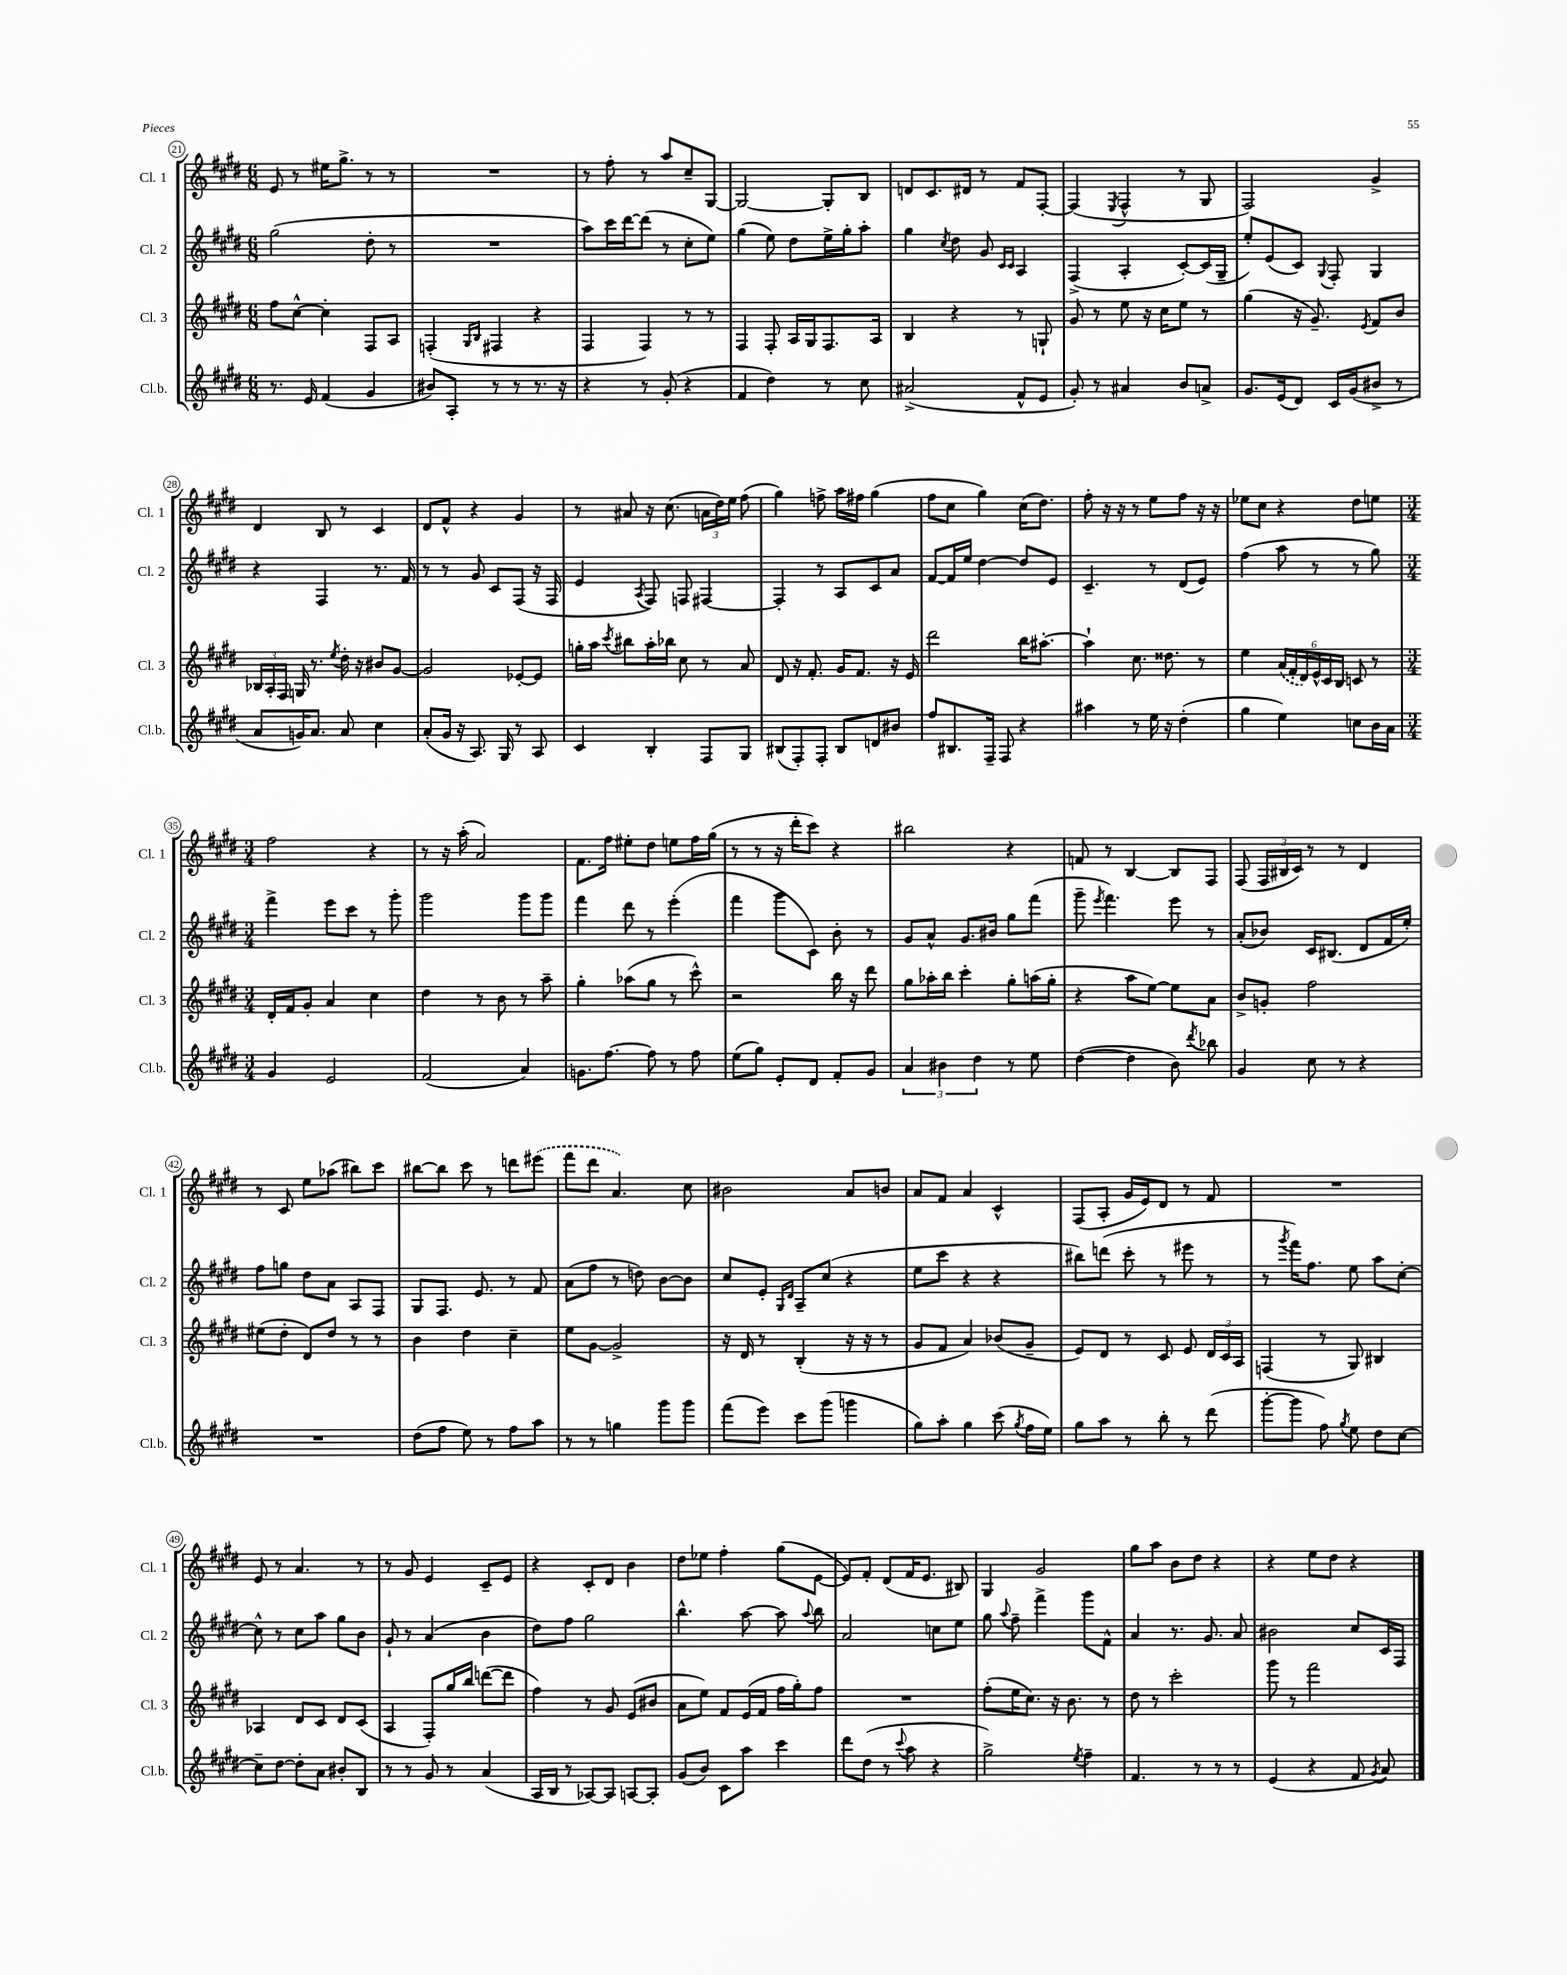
<<
\new StaffGroup <<
\new Staff = "s0" \with { instrumentName = "Cl. 1" shortInstrumentName = "Cl. 1" } {
    \clef treble \key e \major \numericTimeSignature \time 6/8
    \autoBeamOff e'8 r8 eis''16[ gis''8.]-> r8 r8 |
    R2. |
    r8 fis''8-. r8 a''8[ cis''8-- gis8]~ |
    gis2~ gis8[-. b8] |
    d'8[ cis'8. dis'16] r8 fis'8[ fis8]~-. |
    fis4( \acciaccatura { e8 } fis4-^ r8 gis8 |
    fis2) gis'4-> |
    dis'4 b8 r8 cis'4 |
    dis'8[ fis'8]-^ r4 gis'4 |
    r8 ais'8 r16 cis''8.( \tuplet 3/2 { a'16[ dis''16) e''16] } fis''8( |
    gis''4) f''8-> a''16[ fis''16] gis''4( |
    fis''8[ cis''8] gis''4) cis''16[( dis''8.]) |
    fis''8-. r16 r16 r8 e''8[ fis''8] r16 r16 |
    ees''8[ cis''8] r4 dis''8[ e''8] |
    \numericTimeSignature \time 3/4 fis''2 r4 |
    r8 r16 a''16-.( a'2) |
    fis'8.[ fis''16] eis''8[-. dis''8] e''8[ fis''16 gis''16]( |
    r8 r8 r16 dis'''16[-. cis'''8]) r4 |
    bis''2 r4 |
    f'8 r8 b4~ b8[ fis8] |
    fis8( \tuplet 3/2 { fis16[ bis16 cis'16]) } r8 r8 dis'4 |
    r8 cis'8 e''8[ aes''8]( bis''8[) cis'''8] |
    bis''8[~ bis''8] cis'''8 r8 d'''8[ \once \slurDashed eis'''8]( |
    fis'''8[ dis'''8] a'4.) cis''8 |
    bis'2 a'8[ b'8] |
    a'8[ fis'8] a'4 cis'4-^ |
    fis8[( a8]-. gis'16[ e'16) dis'8] r8 fis'8 |
    R2. |
    e'8 r8 a'4. r8 |
    r8 gis'8 e'4 cis'8[-- e'8] |
    r4 cis'8[-. dis'8] b'4 |
    dis''8[ ees''8] fis''4-. gis''8[( e'8]~ |
    e'8[) fis'8]-. dis'8[( fis'16 e'8.] bis8) |
    gis4 gis'2 |
    gis''8[ a''8] b'8[ dis''8] r4 |
    r4 e''8[ dis''8] r4 \bar "|." |
}
\new Staff = "s1" \with { instrumentName = "Cl. 2" shortInstrumentName = "Cl. 2" } {
    \clef treble \key e \major \numericTimeSignature \time 6/8
    \autoBeamOff gis''2( dis''8-. r8 |
    R2. |
    a''8[) cis'''16 dis'''16~ dis'''8]( r8 cis''8[-. e''8]) |
    gis''4( e''8) dis''8[ e''16-> gis''16-. a''8]-. |
    gis''4 \acciaccatura { cis''8 } dis''8 gis'8 \grace { cis'16[ cis'16] } a4 |
    fis4->( a4-. cis'8[~-.) cis'16( gis16]-- |
    e''8[-.) e'8( cis'8]) \appoggiatura { gis8 } fis8-. gis4 |
    r4 fis4 r8. fis'16 |
    r8 r8 gis'8 cis'8[ fis8]( r16 fis16 |
    e'4 \acciaccatura { a8 } fis8) f8 fis4~ |
    fis4-. r8 a8[ cis'8 a'8] |
    fis'8[~ fis'16 e''16] dis''4~ dis''8[ e'8] |
    cis'4.-- r8 dis'8[( e'8]) |
    fis''4( a''8 r8 r8 gis''8) |
    \numericTimeSignature \time 3/4 fis'''4-> e'''8[ cis'''8] r8 gis'''8-. |
    gis'''2 gis'''8[ gis'''8] |
    fis'''4 dis'''8 r8 e'''4-.( |
    fis'''4 gis'''8[ cis'8]) b'8-. r8 |
    gis'8[ a'8]-^ gis'8.[ bis'16] gis''8[ fis'''8]( |
    gis'''8-- \acciaccatura { e'''8 } fis'''4.) e'''8 r8 |
    a'8[-.( bes'8]) cis'16[ bis8.]( dis'8[ fis'16 e''16]-.) |
    fis''8[ g''8] dis''8[ a'8] a8[ fis8] |
    gis8[ fis8.] e'8. r8 fis'8 |
    a'8[( fis''8] r8 d''8) b'8[~ b'8] |
    cis''8[ e'8]-. \grace { gis16[ dis'16] } a8[-- cis''8]( r4 |
    e''8[ cis'''8] r4 r4 |
    bis''8[) d'''8]( cis'''8-. r8 eis'''8 r8 |
    r8 \acciaccatura { gis'''8 } fis'''16[) fis''8.] e''8 a''8[ cis''8]~-. |
    cis''8-^ r8 cis''8[ a''8] gis''8[ b'8] |
    gis'8-! r8 a'4( b'4 |
    dis''8[) fis''8] gis''2 |
    b''4.-^ a''8~ a''8 \appoggiatura { a''8 } b''8 |
    a'2 c''8[ e''8] |
    gis''8 \appoggiatura { a''8 } fis''8-- fis'''4-> gis'''8[ fis'8]-^ |
    a'4 r8. gis'8. a'8 |
    bis'2 cis''8[ cis'16 fis16] \bar "|." |
}
\new Staff = "s2" \with { instrumentName = "Cl. 3" shortInstrumentName = "Cl. 3" } {
    \clef treble \key e \major \numericTimeSignature \time 6/8
    \autoBeamOff fis''8[ cis''8]~-^ cis''4-. fis8[ a8] |
    f4-.( \grace { gis16[ b16] } fis4 r4 |
    fis4 fis4) r8 r8 |
    fis4 fis8-. a16[ gis16 fis8. a16] |
    b4 r4 r8 g8-! |
    gis'8 r8 e''8 r16 cis''16[ e''8] r8 |
    gis''4( r16 gis'8.--) \acciaccatura { e'8 } fis'8[ b'8] |
    \tuplet 3/2 { bes16[ a16-. fis16] } g16 r8. \acciaccatura { e''8 } dis''16-. r16 bis'8[ gis'8]~ |
    gis'2 ees'8[~-. ees'8] |
    g''16[-. a''16] \acciaccatura { cis'''8 } bis''8[ a''16-. bes''16] cis''8 r8 a'8 |
    dis'8 r16 fis'8.-. gis'16[ fis'8.] r16 e'16 |
    dis'''2 b''16[ ais''8.]~-. |
    ais''4-! cis''8. disis''8. r8 |
    e''4 \tuplet 6/4 { \once \slurDashed a'16[( fis'16-. dis'16) e'16-^ cis'16 b16] } c'8 r8 |
    \numericTimeSignature \time 3/4 dis'16[-. fis'16 gis'8]-. a'4 cis''4 |
    dis''4 r8 b'8 r8 a''8-- |
    gis''4-. aes''8[( gis''8] r8 cis'''8-^) |
    r2 b''16 r16 dis'''8 |
    gis''8[ aes''16-. b''16] cis'''4-. gis''8[-. a''16( gis''16]-. |
    r4 a''8[ e''8]~) e''8[ a'8] |
    b'8[-> g'8]-. fis''2 |
    eis''8[( dis''8]-. dis'8[) dis''8] r8 r8 |
    b'4 dis''4 cis''4-- |
    e''8[ gis'8]~ gis'2-> |
    r16 dis'16 r8 b4-.( r16 r16 r8 |
    gis'8[ fis'8] a'4) bes'8[( gis'8]-- |
    e'8[) dis'8] r8 cis'8 e'8 \tuplet 3/2 { dis'16[ cis'16 a16] } |
    f4( r8 gis8) bis4 |
    aes4 dis'8[ cis'8] dis'8[ cis'8]( |
    a4 fis8[-.) gis''16 b''16] d'''8[~( d'''8] |
    fis''4) r8 gis'8 e'8[( bis'8] |
    a'8[ e''8]) fis'8[ e'16( fis'16] fis''16[ gis''16-.) fis''8] |
    R2. |
    fis''8[-.( e''16 cis''8.]) r16 b'8. r8 |
    dis''8 r8 cis'''2-. |
    gis'''8 r8 fis'''2 \bar "|." |
}
\new Staff = "s3" \with { instrumentName = "Cl.b." shortInstrumentName = "Cl.b." } {
    \clef treble \key e \major \numericTimeSignature \time 6/8
    \autoBeamOff r8. e'16 fis'4( gis'4 |
    bis'8[) a8]-. r8 r8 r8. r16 |
    r4 r8 gis'8-.( r4 |
    fis'4 dis''4) r8 cis''8 |
    ais'2->( fis'8[-^ e'8] |
    gis'8-.) r8 ais'4 b'8[ a'8]-> |
    gis'8.[ e'16( dis'8]) cis'16[ gis'16( bis'8]-> r8 |
    a'8[ g'16) a'8.] a'8 cis''4 |
    a'8[-.( gis'16] r16 a8.) gis16 r8 a8 |
    cis'4 b4-. fis8[ gis8] |
    bis8[( fis8-.) fis8]-. bis8[ d'8 bis'8] |
    fis''8[ bis8. fis16]-- fis8 r4 |
    ais''4 r8 e''16 r16 dis''4-.( |
    gis''4 e''4) c''8[ b'16 a'16] |
    \numericTimeSignature \time 3/4 gis'4 e'2 |
    fis'2( a'4) |
    g'8.[ fis''8.]~ fis''8 r8 fis''8 |
    e''8[( gis''8]) e'8[-. dis'8] fis'8[-. gis'8] |
    \tuplet 3/2 { a'4 bis'4 dis''4 } r8 e''8 |
    dis''4~( dis''4 b'8) \acciaccatura { dis'''8 } bes''8 |
    gis'4 cis''8 r8 r4 |
    R2. |
    dis''8[( fis''8] e''8) r8 fis''8[ a''8] |
    r8 r8 g''4 gis'''8[ gis'''8] |
    fis'''8[( e'''8]) cis'''8[ gis'''8]( g'''4 |
    gis''8[) a''8]-. gis''4 cis'''8( \acciaccatura { gis''8 } fis''16[ e''16]) |
    gis''8[ a''8] r8 b''8-. r8 dis'''8( |
    gis'''8[~-. gis'''8] fis''8) \acciaccatura { gis''8 } e''8 dis''8[ cis''8]~ |
    cis''8[-- dis''8]~ dis''8[-. a'8] bis'8[-. b8] |
    r8 r8 gis'8 r8 a'4( |
    a16[ b16] r8 aes8[~) aes8] a8[~ a8]-. |
    gis'8[( b'8]) cis'8[ a''8] cis'''4 |
    dis'''8[ dis''8]( r8 \appoggiatura { cis'''8 } a''8 r4 |
    gis''2->) \acciaccatura { e''8 } fis''4-- |
    fis'4. r8 r8 r8 |
    e'4( r4 fis'8 \acciaccatura { gis'8 } a'8) \bar "|." |
}
>>
>>
\layout { \context { \Score currentBarNumber = #21 \override BarNumber.stencil = #(make-stencil-circler 0.1 0.3 ly:text-interface::print) } }
